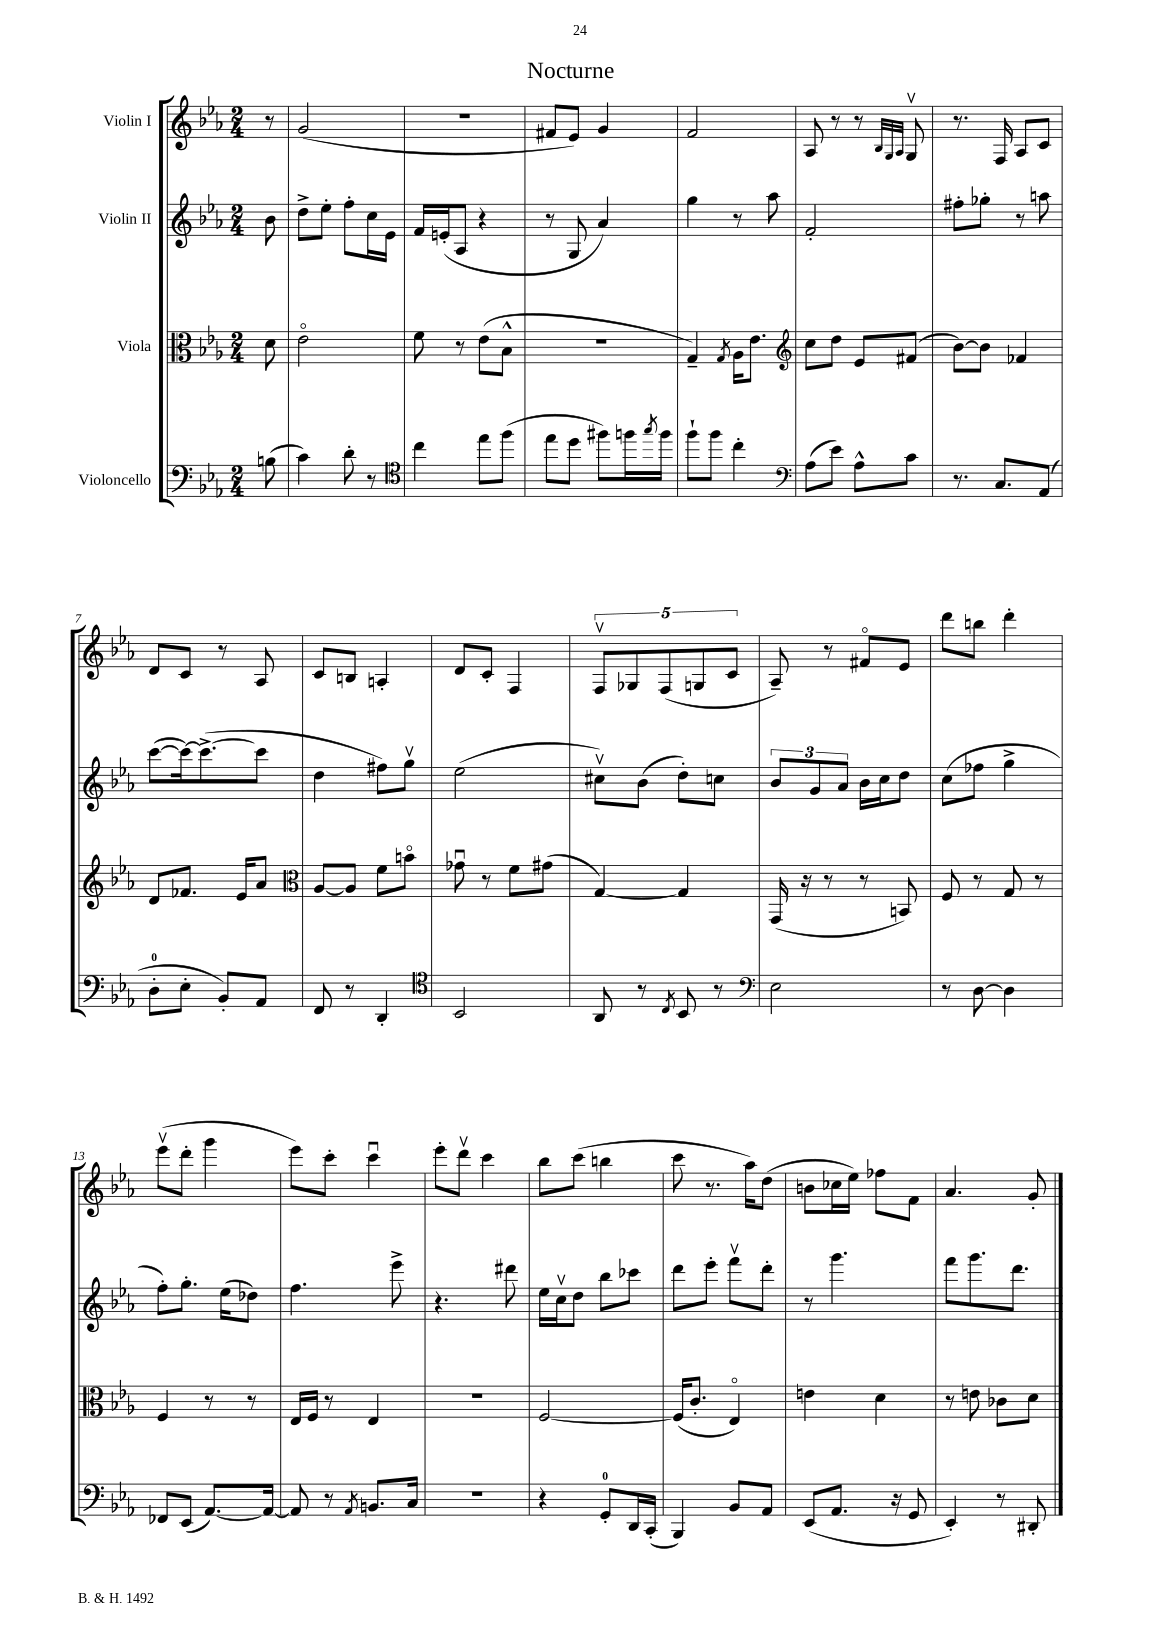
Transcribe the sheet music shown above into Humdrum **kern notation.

**kern	**kern	**kern	**kern
*part4	*part3	*part2	*part1
*staff4	*staff3	*staff2	*staff1
*I"Violoncello	*I"Viola	*I"Violin II	*I"Violin I
*clefF4	*clefC3	*clefG2	*clefG2
*k[b-e-a-]	*k[b-e-a-]	*k[b-e-a-]	*k[b-e-a-]
*M2/4	*M2/4	*M2/4	*M2/4
=	=	=	=
(8Bn\	8d\	8b-\	8r
=1	=1	=1	=1
4c\)	2e-\	8dd^\L	(2g/
.	.	8ee-'\J	.
8d'\	.	8ff'\L	.
8r	.	16cc\L	.
.	.	16e-\JJ	.
=2	=2	=2	=2
*clefC4	*	*	*
4cc\	8f\	16f/LL	2r
.	.	(16en'/J	.
.	8r	8A-/J	.
8ee-\L	(8e-\L	4r	.
(8ff\J	8B-^^\J	.	.
=3	=3	=3	=3
8ee-\L	2r	8r	8f#X/L
8dd\J	.	8G/	8e-/J)
8ff#X\L)	.	4a-/)	4g/
16ffn\L	.	.	.
8qgg/	.	.	.
16ff\JJ	.	.	.
=4	=4	=4	=4
8ff`\L	4G~/)	4gg\	2f/
8ff\J	.	.	.
.	8qG/	.	.
4cc'\	16A-\KL	8r	.
.	8.e-\J	.	.
.	.	8aa-\	.
=5	=5	=5	=5
*clefF4	*clefG2	*	*
(8A-\L	8cc\L	2f'/	8A-/
8e-\J)	8dd\J	.	8r
8A-^^\L	8e-/L	.	8r
.	.	.	32qqB-/LLL
.	.	.	32qqG/
.	.	.	32qqA-/JJJ
8c\J	(8f#X/J	.	8Gv/
=6	=6	=6	=6
8.r	[8b-\L)	8ff#X'\L	8.r
.	8b-\J]	8gg-X'\J	.
8.C/L	.	.	16F/
.	4f-X/	8r	8A-/L
(8AA-/J	.	8aan\	8c/J
!!LO:LB:g=z
=7	=7	=7	=7
8D'\L	8d/L	([8ccc\L	8d/L
8E-'\J	8.f-X/J	16ccc\k_)	8c/J
.	.	(8.ccc^\_	.
8BB-'/L)	.	.	8r
.	16e-/KL	.	.
8AA-/J	8a-/J	8ccc\J]	8A-/
=8	=8	=8	=8
*	*clefC3	*	*
8FF/	[8A-/L	4dd\	8c/L
8r	8A-/J]	.	8Bn/J
4DD'/	8f\L	8ff#X\L)	4An'/
.	8bn\J	8ggv\J	.
=9	=9	=9	=9
*clefC4	*	*	*
2BB-/	8g-Xu\	(2ee-\	8d/L
.	8r	.	8c'/J
.	8f\L	.	4F/
.	(8g#X\J	.	.
=10	=10	=10	=10
8AA-/	[4G/)	8cc#Xv\L)	10Fv/L
.	.	.	10G-X/
8r	.	(8b-\J	.
.	.	.	(10F/
8qC/	.	.	.
8BB-/	4G/]	8dd'\L)	.
.	.	.	10Gn/
8r	.	8ccn\J	.
.	.	.	10c/J
=11	=11	=11	=11
*clefF4	*	*	*
2E-\	(16GG/	12b-/L	8A-~/)
.	16r	.	.
.	.	12g/	.
.	8r	.	8r
.	.	12a-/J	.
.	8r	16b-\LL	8f#X/L
.	.	16cc\J	.
.	8BBn/)	8dd\J	8e-/J
=12	=12	=12	=12
8r	8F/	(8cc\L	8ddd\L
[8D\	8r	8ff-X\J	8bbn\J
4D\]	8G/	4gg^\	4ddd'\
.	8r	.	.
!!LO:LB:g=z
=13	=13	=13	=13
8FF-X/L	4F/	8ff'\L)	(8eee-v\L
(8EE-/J	.	8.gg'\J	8ddd'\J
[8.AA-/L)	8r	.	4ggg\
.	.	(16ee-\KL	.
.	8r	8dd-X\J)	.
16AA-/Jk_	.	.	.
=14	=14	=14	=14
8AA-/]	16E-/LL	4.ff\	8eee-\L)
.	16F/JJ	.	.
8r	8r	.	8ccc'\J
8qAA-/	.	.	.
8.BBn/L	4E-/	.	4cccu\
.	.	8eee-^\	.
16C/Jk	.	.	.
=15	=15	=15	=15
2r	2r	4.r	8eee-'\L
.	.	.	8dddv\J
.	.	.	4ccc\
.	.	8ddd#X\	.
=16	=16	=16	=16
4r	[2F/	16ee-\LL	8bb-\L
.	.	16ccv\J	.
.	.	8dd\J	(8ccc\J
8GG'/L	.	8bb-\L	4bbn\
16DD/L	.	8ccc-X\J	.
(16CC'/JJ	.	.	.
=17	=17	=17	=17
4BBB-/)	(16F/KL]	8ddd\L	8ccc\
.	8.c'/J	.	.
.	.	8eee-'\J	8.r
8BB-/L	4E-/)	8fffv\L	.
.	.	.	16aa-\KL)
8AA-/J	.	8ddd'\J	(8dd\J
=18	=18	=18	=18
(8EE-/L	4en\	8r	8bn\L
8.AA-/J	.	4.ggg\	16cc-X\L
.	.	.	16ee-\JJ)
.	4d\	.	8ff-X\L
16r	.	.	.
8GG/	.	.	8f\J
=19	=19	=19	=19
4EE-'/)	8r	8fff\L	4.a-/
.	8en\	8.ggg\	.
8r	8c-X\L	.	.
.	.	8.ddd\J	.
8DD#X'/	8d\J	.	8g'/
==	==	==	==
*-	*-	*-	*-
